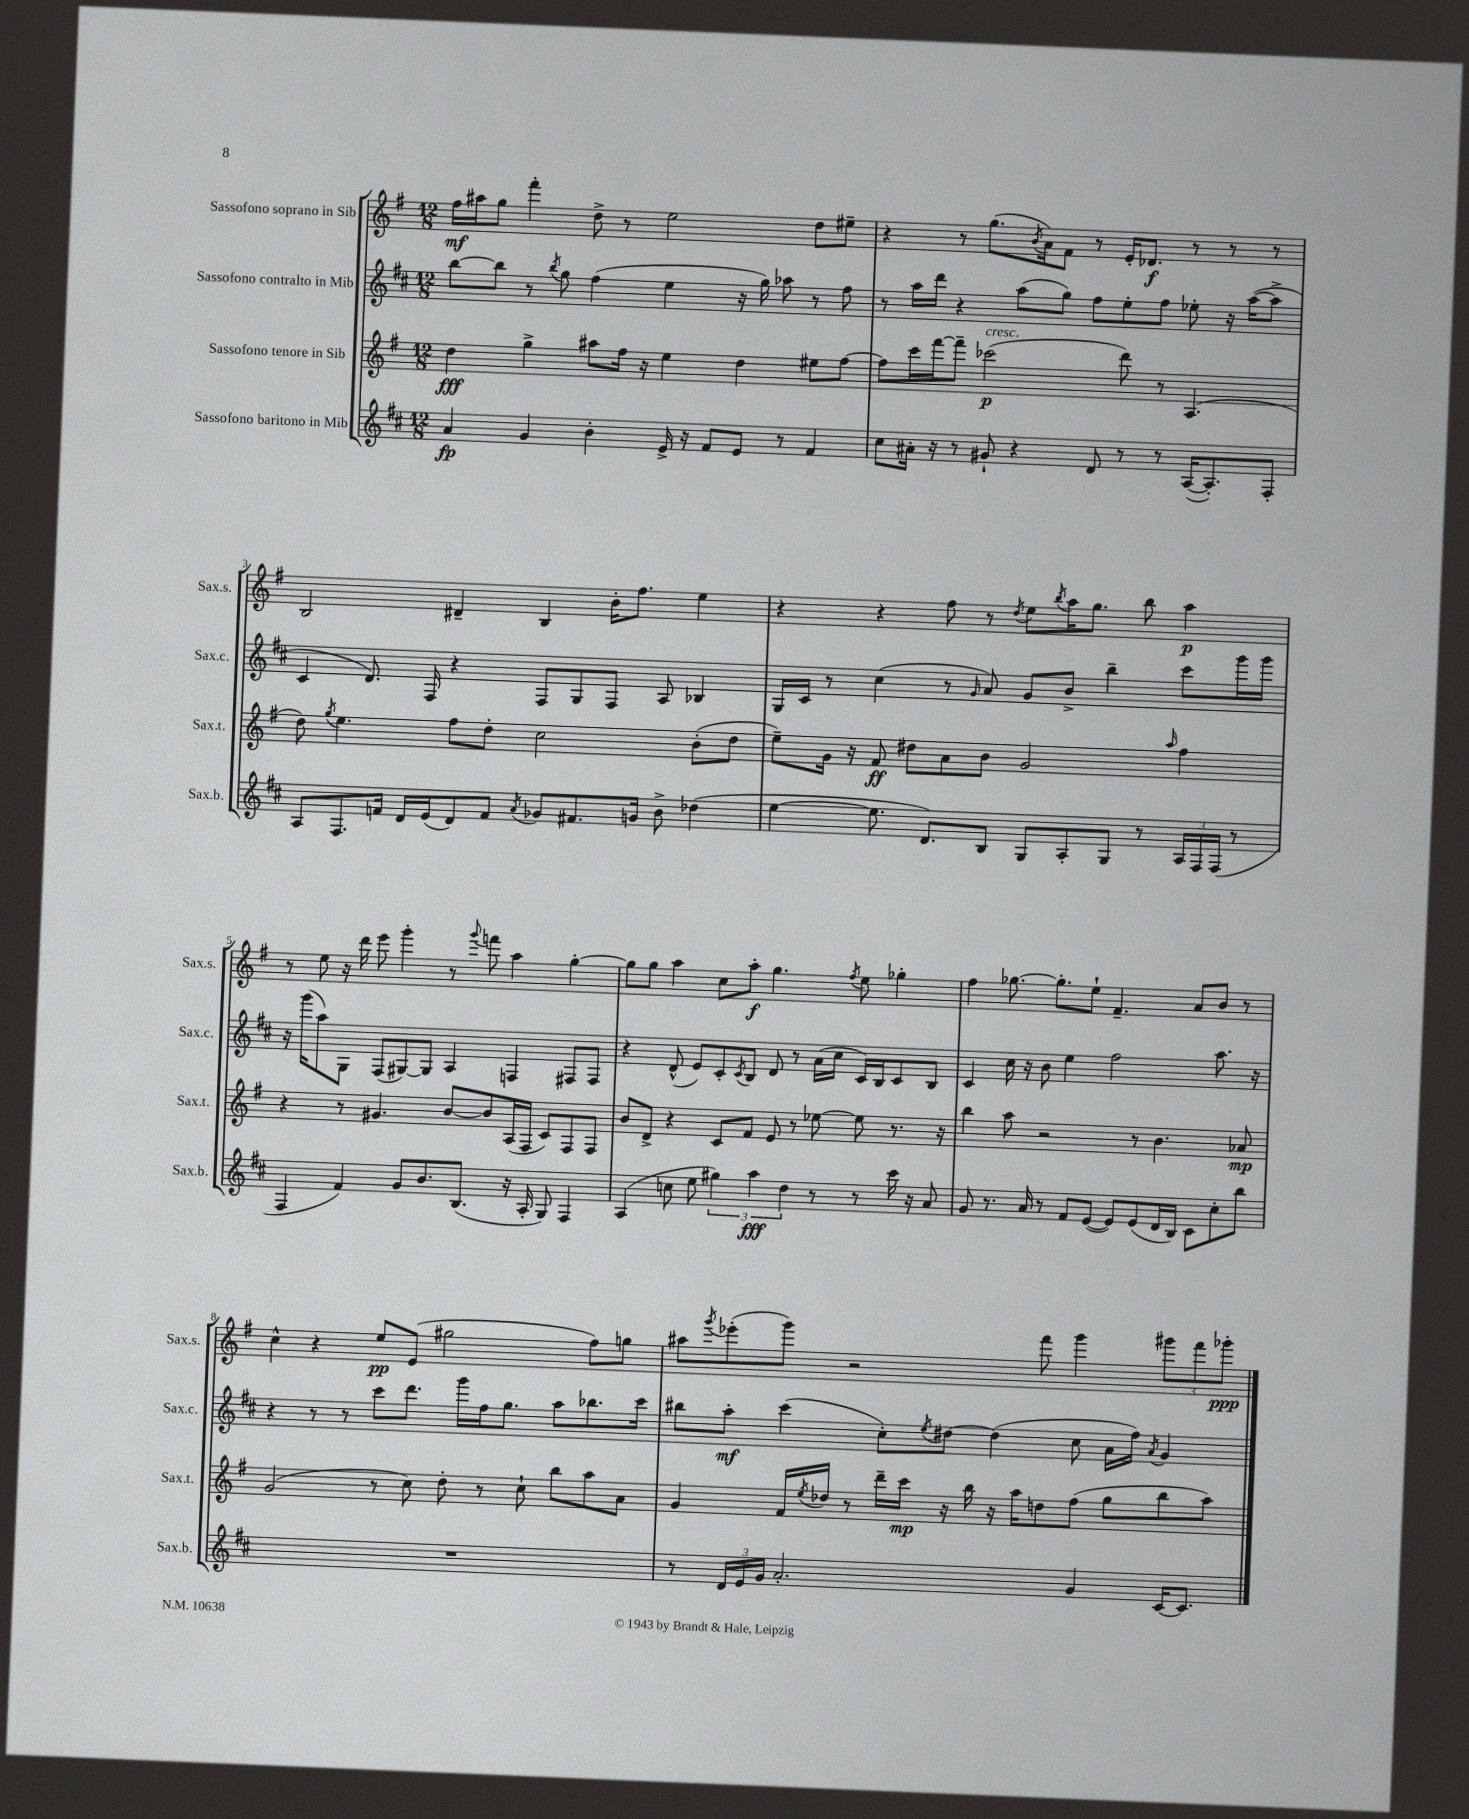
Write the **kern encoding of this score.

**kern	**kern	**kern	**kern
*staff4	*staff3	*staff2	*staff1
*clefG2	*clefG2	*clefG2	*clefG2
*k[f#c#]	*k[f#]	*k[f#c#]	*k[f#]
*M12/8	*M12/8	*M12/8	*M12/8
4a/	4dd\	[8bb\L	16ff#\LL
.	.	.	16aa#\J
.	.	8bb\]J	8gg\J
4g/	4gg^\	8r	4fff#'\
.	.	8qbb/	.
.	.	8gg\	.
4b'\	8aa#\L	(4ff#\	8dd^\
.	16ff#\Jk	.	8r
.	16r	.	.
16e^/	4ee\	4ee\	2ee\
16r	.	.	.
8f#/L	.	.	.
8e/J	4dd\	16r	.
.	.	16gg\)	.
8r	.	8aa-\	.
4f#/	8ee#\L	8r	8dd\L
.	[8ff#\J	8ff#\	8ee#~\J
=	=	=	=
8cc#\L	8ff#\]L	8r	4r
16a#'\Jk	16ccc\L	16aa\LL	.
16r	[16fff#\J	16ddd\JJ	.
8r	8fff#~\]J	4r	8r
8g#`/	(2ccc-\	.	(8.gg\L
4r	.	(8aa\L	.
.	.	.	8qb/
.	.	.	16a\k)
.	.	8gg\J)	8f#\J
8d/	.	8ff#\L	8r
8r	8ddd\)	8ee'\	16e'/LK
.	.	.	8.d-/J
8r	8r	8ff#\J	.
([16A/LK	(4.A/	8ee-'\	8r
8.A'/])	.	.	.
.	.	16r	8r
.	.	([16aa\LK	.
8F#'/J	.	8aa^\]J	8r
=	=	=	=
8A/L	8dd\)	4c#/	2B/
.	8qgg/	.	.
8.F#/	4.ee\	.	.
.	.	8.d/)	.
16f/Jk	.	.	.
16d/LL	.	.	.
(16e/J	.	16F#/	.
8d/)	8ff#\L	4r	4d#~/
8f/J	8dd'\J	.	.
8qa/	.	.	.
8g-/L	2cc\	8F#/L	4B/
8.f#/	.	8G/	.
.	.	8F#/J	16b'\LK
16g/Jk	.	.	8.ff#\J
8b^\	.	8A/	.
(4dd-\	(8b'\L	4B-/	4ee\
.	8dd\J	.	.
=	=	=	=
[4ee\	8ee~\L)	16G/LL	4r
.	.	16c#/JJ	.
.	16g\Jk	8r	.
.	16r	.	.
8.ee\]	8f#/	(4cc#\	4r
.	8dd#\L	.	.
8.d/L)	.	.	.
.	8a\	8r	8ff#\
.	.	16qqg/	.
8B/J	8b\J	8a/)	8r
.	.	.	8qdd/
8G/L	2g/	8g/L	8ee\L
.	.	.	8qbb/
8A'/	.	8b^/J	16aa\K
.	.	.	8.gg\J
8G/J	.	4bb~\	.
8r	.	.	8bb\
.	16qqaa/	.	.
24A/LL	4ff#\	8ccc#\L	4aa\
24F#/	.	.	.
(24F#/JJ	.	.	.
8r	.	16ggg\L	.
.	.	16ggg\JJ	.
=	=	=	=
4F#/	4r	16r	8r
.	.	(16ggg\LK	.
.	.	8aa\)	8ee\
4f#/)	8r	8G\J	16r
.	.	.	16ddd\
.	4.g#/	(8F#/L	8eee\
8g/L	.	[8G#/)	4ggg'\
8.b/	.	8G#/]J	.
.	[8b/L	4A/	8r
(8.B/J	.	.	.
.	.	.	8qqggg/
.	8b/]	.	8fff\
16r	(16A/L	4F/	4aa\
16A'/	16F#/JJ	.	.
8G/)	8c/L)	.	.
4F#/	8F#/	8F#/L	[4gg'\
.	8F#/J	8F#/J	.
=	=	=	=
(4A/	8b/L	4r	8gg\]L
.	8d^/J	.	8gg\J
8cc\	4r	(8d^^/	4aa\
8ee\	.	8e/L)	.
6gg#\)	8c/L	8c#'/	8cc\L
.	.	8qc#/	.
.	8f#/J	8B/J	8aa'\J
6aa\	.	.	.
.	8e/	8d/	4.gg\
6dd\	.	.	.
.	8r	8r	.
8r	[8ee-\	(16a\LL	.
.	.	16cc#\JJ	.
.	.	.	8qff#/
8r	8ee-\]	16c#/LL)	8ee\
.	.	16B/J	.
16ccc#\	8.r	8c#/	4gg-'\
16r	.	.	.
8a/	.	8B/J	.
.	16r	.	.
=	=	=	=
8g/	4bb\	4c#/	4ff#\
8.r	.	.	.
.	8aa\	16cc#\	[8.gg-\
16a/	.	16r	.
8r	2r	8b\	.
.	.	.	8.gg-'\]L
8f#/L	.	4ee\	.
([8e/J	.	.	8ee`\J
8e/]L)	.	2ff#\	4.f#~/
(8e/	8r	.	.
16d/L	4.b\	.	.
16B/JJ)	.	.	.
8c#\L	.	.	8a/L
8cc#'\	.	8.aa\	8b/J
8bb\J	8a-/	.	8r
.	.	16r	.
=	=	=	=
1.r	(2g/	4r	4cc^^\
.	.	8r	4r
.	.	8r	.
.	8r	8ccc#\L	8ee/L
.	8cc\)	8.ddd\J	(8e/J
.	8dd'\	.	2gg#\
.	.	16ggg\LL	.
.	8r	16ff#\J	.
.	.	8.gg\J	.
.	8cc`\	.	.
.	8bb\L	8aa\L	.
.	8aa\	8.bb-\	8ff#\L)
.	8a\J	.	8gg\J
.	.	16ccc#\Jk	.
=	=	=	=
8r	4g/	8bb#\L	8aa#\L
.	.	.	8qggg/
24d/LL	.	8aa'\J	(8eee-'\
24e/	.	.	.
24g/JJ	.	.	.
2.a'/	16f#/LL	(4ccc#\	8ggg\J)
.	8qee/	.	.
.	16dd-/JJ	.	.
.	8r	.	2r
.	16ddd~\LL	8cc#'\L)	.
.	16ccc\JJ	.	.
.	.	8qee/	.
.	16r	[8dd#\J	.
.	16bb\	.	.
.	16r	(4dd#\]	.
.	16aa\LK	.	.
.	8dd\	.	8fff#\
4g/	(8ff#\J	8cc#\	4ggg\
.	8gg\L	16a\LL	.
.	.	16ff#\JJ)	.
.	.	8qa/	.
[16c#/LK	8bb\	4g/	12ggg#\L
8.c#/]J	.	.	.
.	.	.	12fff#\
.	8aa\J)	.	.
.	.	.	12ggg-'\J
==	==	==	==
*-	*-	*-	*-
